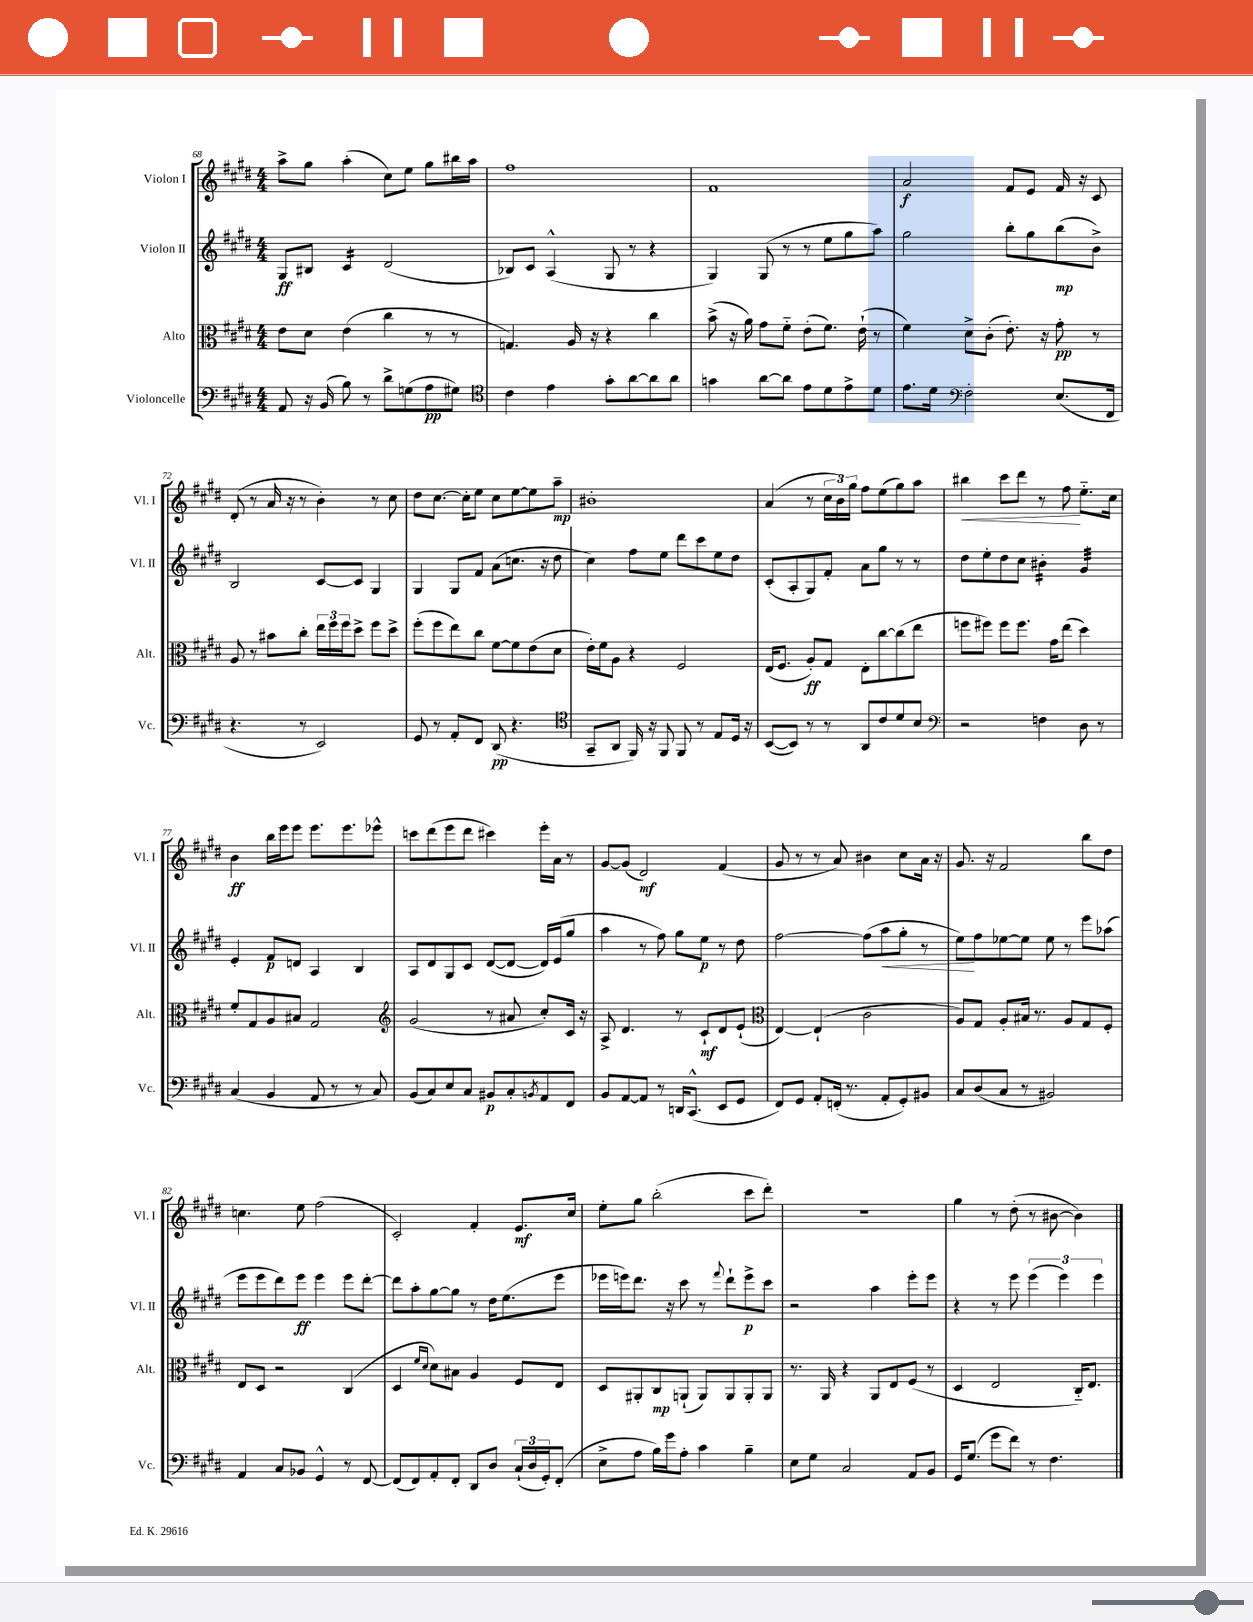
<<
\new StaffGroup <<
\new Staff = "s0" \with { instrumentName = "Violon I" shortInstrumentName = "Vl. I" } {
    \clef treble \key e \major \numericTimeSignature \time 4/4
    a''8-> gis''8 a''4-.( cis''8) e''8 gis''8 bis''16 a''16 |
    fis''1 |
    fis'1 |
    a'2\f fis'8 e'8 fis'16 r16 cis'8 |
    dis'8-.( r8 a'16 r16 r8 b'4-.) r8 cis''8 |
    dis''8 cis''8.~ cis''16-. e''8 cis''8 e''8~ e''8 a''8--\mp |
    bis'1-. |
    a'4( r8 \tuplet 3/2 { cis''16 b'16) gis''16 } fis''8 e''8( gis''8) a''8 |
    bis''4\< cis'''8 dis'''8 r8 fis''8\! e''8.-_ cis''16 |
    b'4\ff b''16 e'''16 e'''8 e'''8. e'''8. ees'''8-^ |
    c'''8 dis'''8( e'''8 dis'''8 cis'''4) e'''16-. a'16 r8 |
    gis'8~ gis'8( dis'2\mf) fis'4( |
    gis'8 r8 r8 a'8) bis'4 cis''8 a'16 r16 |
    gis'8. r16 fis'2 b''8 dis''8 |
    c''4. e''8 fis''2( |
    cis'2-.) fis'4-. e'8.\mf cis''16 |
    e''8-. gis''8 b''2-.( cis'''8 dis'''8-.) |
    R1 |
    gis''4 r8 dis''8-.( r8 bis'8~ bis'4) \bar "|." |
}
\new Staff = "s1" \with { instrumentName = "Violon II" shortInstrumentName = "Vl. II" } {
    \clef treble \key e \major \numericTimeSignature \time 4/4
    gis8\ff bis8 cis'4:16 dis'2( |
    bes8) cis'8 a4-^( gis8 r8 r4 |
    gis4) gis8( r8 r8 e''8 gis''8 a''8) |
    gis''2 b''8-. gis''8 b''8\mp( b'8->) |
    b2 cis'8~ cis'8 gis4 |
    gis4 gis8 fis'8 a'8( c''8. r16 dis''8 |
    cis''4) fis''8 e''8 dis'''8 cis'''8 e''8 dis''8 |
    cis'8-.( a8-. gis8) fis'8-. a'8 gis''8 r8 r8 |
    dis''8 e''8-. dis''8 cis''8 bis'4:16-. gis'4:32 |
    e'4-. fis'8\p d'8 a4 b4 |
    a8 dis'8 gis8 cis'8 dis'8~( dis'8~ dis'16) e'16( gis''8 |
    a''4 r8 fis''8) gis''8 e''8\p r8 dis''8 |
    fis''2~ fis''8( a''8\< gis''8-. r8 |
    e''8\!) fis''8 ees''8~ ees''8 ees''8 r8 e'''8 aes''8( |
    e'''8 e'''8 dis'''8) e'''8\ff e'''4 e'''8 dis'''8~-. |
    dis'''8 a''8-. gis''8~ gis''8 r8 dis''16 e''8.( e'''8 |
    ees'''16 e'''16) dis'''8. r16 cis'''8 r8 \appoggiatura { fis'''8 } dis'''8-! e'''8->\p cis'''8 |
    r2 a''4 e'''8-. e'''8 |
    r4 r8 e'''8 \tuplet 3/2 { e'''4( e'''4) e'''4 } \bar "|." |
}
\new Staff = "s2" \with { instrumentName = "Alto" shortInstrumentName = "Alt." } {
    \clef alto \key e \major \numericTimeSignature \time 4/4
    e'8 dis'8 e'4( cis''4 r8 r8 |
    g4.) a16 r16 r4 cis''4 |
    b'8->( r16 a'16) gis'8 fis'8-_ e'8-.( fis'8.) e'16-!( r8 |
    fis'4) dis'8-> cis'8-.( e'8.-.) r16 gis'8-.\pp r8 |
    a8 r8 bis'8 cis''8-. \tuplet 3/2 { e''16 fis''16 fis''16 } dis''8-> fis''8 dis''8-> |
    fis''8-.( fis''8 e''8) cis''8 fis'8~ fis'8 e'8( dis'8 |
    e'16-.) fis'16 a8 r4 fis2 |
    e16( fis8. a8-.\ff) gis8 e8-. cis''8~ cis''8( e''8 |
    f''8 fis''8) fis''8 fis''8. gis'16 e''8( dis''4) |
    fis'8-. gis8 a8 bis8 gis2 |
    \clef treble gis'2( r8 ais'8 cis''8-.) cis'16 r16 |
    a8-> dis'4. r8 cis'8-!\mf dis'8 e'8-!( |
    \clef alto e4~) e4-!( cis'2 |
    a8) gis8 a8-. bis16 r8. a8 gis8 fis8-. |
    e8 dis8 r2 cis4( |
    dis4 \grace { fis'16 dis'16 } dis'8) bis8 a4 fis8 e8 |
    dis8 ais,8-. cis8\mp a,8-!( a,8) a,8 a,8-. a,8 |
    r8. a,16 r4 a,8 e8 fis8( r8 |
    dis4 e2 cis16-_) e8. \bar "|." |
}
\new Staff = "s3" \with { instrumentName = "Violoncelle" shortInstrumentName = "Vc." } {
    \clef bass \key e \major \numericTimeSignature \time 4/4
    a,8 r16 b,16( b8) r8 dis'8-> g8( a8\pp gis8) |
    \clef tenor cis'4 e'4 gis'8-. a'8~ a'8 a'8 |
    g'4 a'8~ a'8 e'8 dis'8 e'8-> dis'8 |
    e'8. dis'16 \clef bass fis2-. e8.( fis,16 |
    r4. r8 e,2) |
    gis,8 r8 a,8-. fis,8 dis,8\pp( r4. |
    \clef tenor gis,8-- a,8 fis,16) r16 fis,8 fis,8 r8 e8 dis16 r16 |
    b,8~( b,8) r8 r8 a,8 cis'8 dis'8 b8 |
    \clef bass r2 f4 dis8 r8 |
    cis4( b,4 a,8 r8 r8 cis8) |
    b,8( cis8) e8 cis8 bis,8\p cis8-. \acciaccatura { b,8 } a,8 fis,8 |
    b,8 a,8~ a,8 r8 d,16 cis,8.-^( e,8 gis,8 |
    fis,8) gis,8 a,8-. f,16-.( r8. a,8-. gis,8-.) bis,8 |
    cis8 dis8( cis8 r8 bis,2) |
    a,4 cis8 bes,8 gis,4-^ r8 fis,8~ |
    fis,8( fis,8) a,8-. fis,8-. dis,8 dis8 \tuplet 3/2 { cis16-!( dis16 gis,16-.) } fis,8-.( |
    e8-> a8 b16) gis'16 a8-. cis'4 b4-- |
    e8 gis8 cis2 a,8 b,8 |
    gis,16 gis8.( gis'8 fis'8) r8 fis4. \bar "|." |
}
>>
>>
\layout { \context { \Score currentBarNumber = #68 } }
